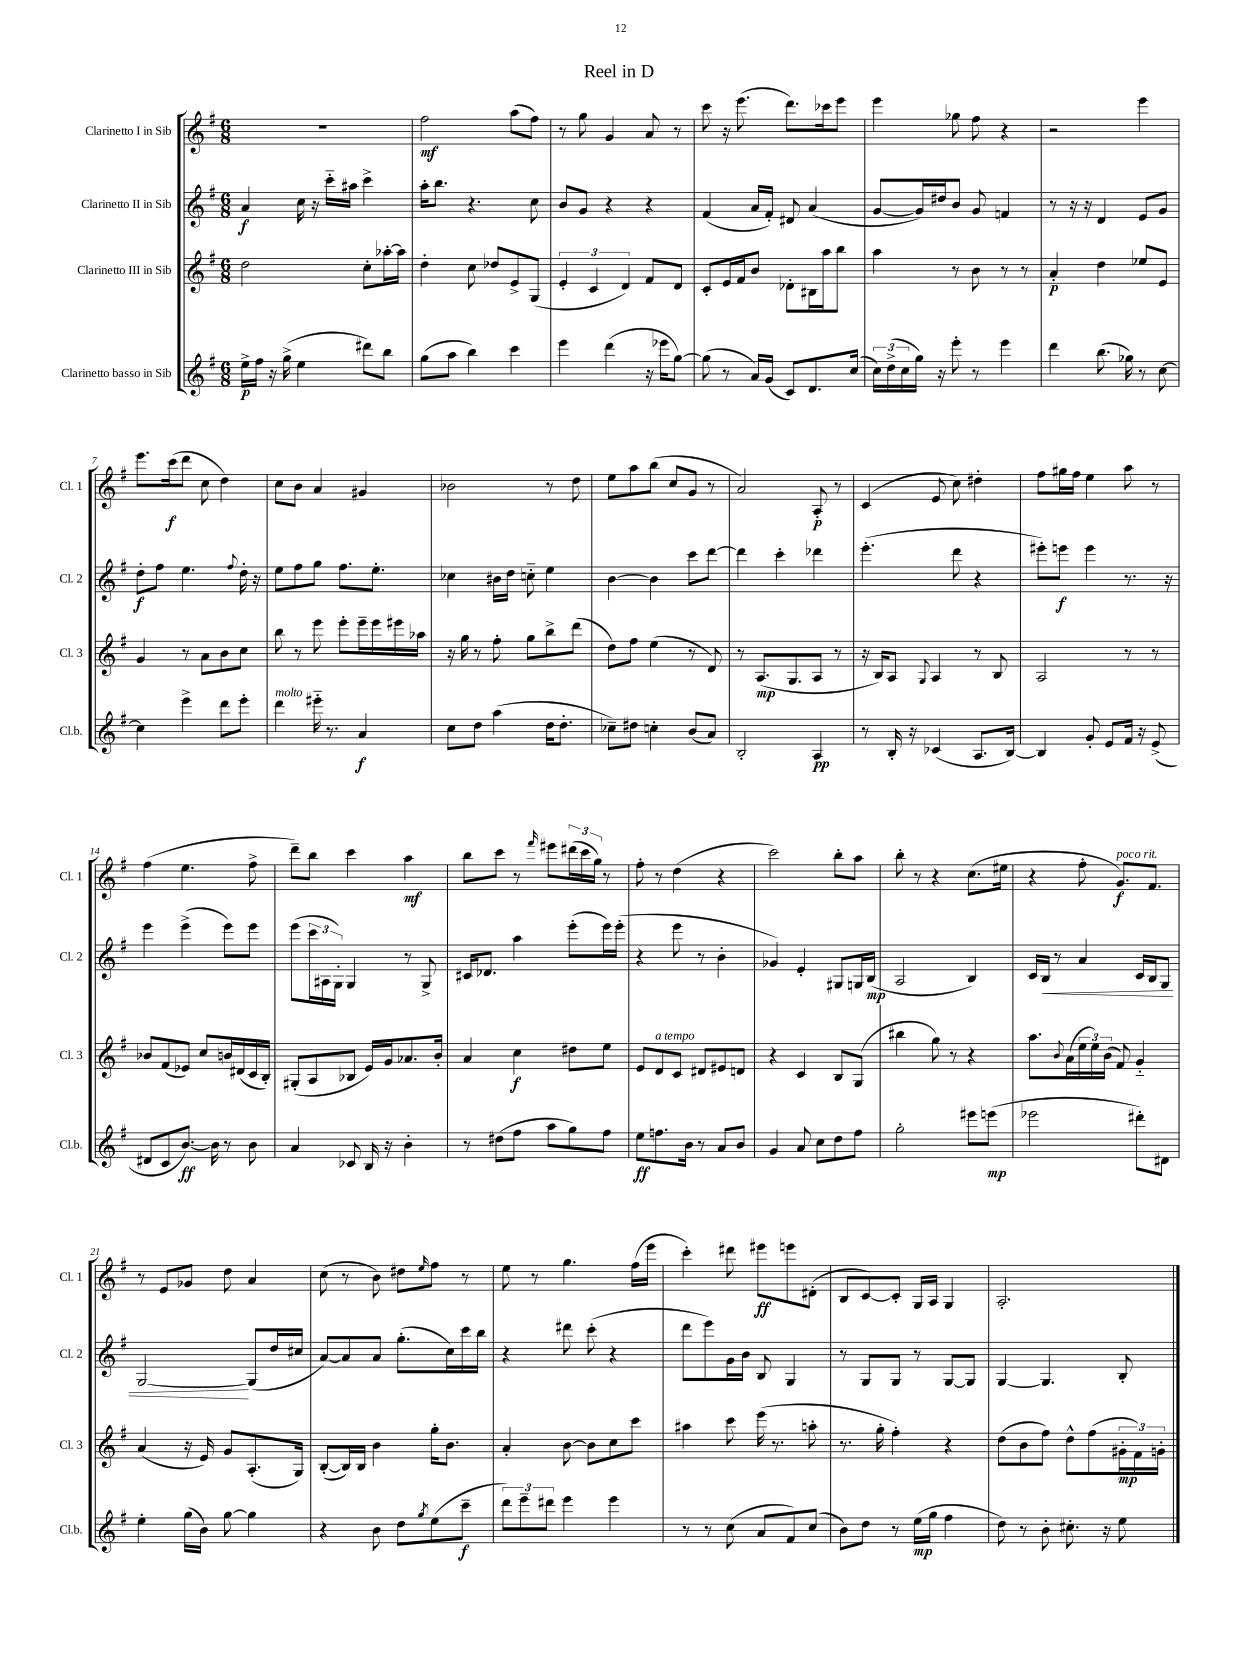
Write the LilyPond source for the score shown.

\header { title = "Reel in D" }
<<
\new StaffGroup <<
\new Staff = "s0" \with { instrumentName = "Clarinetto I in Sib" shortInstrumentName = "Cl. 1" } {
    \clef treble \key g \major \numericTimeSignature \time 6/8
    R2. |
    fis''2\mf a''8( fis''8) |
    r8 g''8 g'4 a'8 r8 |
    c'''8 r16 e'''8.( d'''8.) ces'''16 e'''8 |
    e'''4 ges''8 fis''8 r4 |
    r2 e'''4 |
    e'''8. c'''16\f( d'''8 c''8 d''4) |
    c''8 b'8 a'4 gis'4 |
    bes'2 r8 d''8 |
    e''8 a''8 b''8( c''8 g'8 r8 |
    a'2) a8-.\p r8 |
    c'4( e'8 c''8) dis''4-. |
    fis''8 gis''16 fis''16 e''4 a''8 r8 |
    fis''4( e''4. fis''8-> |
    d'''8--) b''8 c'''4 a''4\mf |
    b''8 c'''8 r8 \grace { fis'''16 } eis'''8 \tuplet 3/2 { dis'''16( c'''16 g''16) } r8 |
    fis''8-. r8 d''4( r4 |
    c'''2) b''8-. a''8 |
    b''8-. r8 r4 c''8.( eis''16 |
    r4 fis''8-. g'8.\f^\markup { \italic "poco rit." }) fis'8. |
    r8 e'8 ges'8 d''8 a'4 |
    c''8( r8 b'8) dis''8 \grace { e''16 } fis''8 r8 |
    e''8 r8 g''4. fis''16( e'''16 |
    c'''4-.) dis'''8 eis'''8\ff e'''8 dis'8-.( |
    b8 c'8~) c'8-. g16 a16 g4 |
    a2.-. \bar "|." |
}
\new Staff = "s1" \with { instrumentName = "Clarinetto II in Sib" shortInstrumentName = "Cl. 2" } {
    \clef treble \key g \major \numericTimeSignature \time 6/8
    a'4\f c''16 r16 c'''16-_ ais''16 c'''4-> |
    a''16-. b''8. r4. c''8 |
    b'8 g'8 r4 r4 |
    fis'4( a'16 fis'16-.) dis'8 a'4( |
    g'8~ g'16) dis''16 b'8 g'8 f'4 |
    r8 r16 r16 d'4 e'8 g'8 |
    d''8-.\f fis''8 e''4. \appoggiatura { fis''8 } d''16-. r16 |
    e''8 fis''8 g''8 fis''8. e''8.-. |
    ces''4 bis'16 d''16 c''8-_ e''4 |
    b'4~ b'4 c'''8 d'''8~ |
    d'''4 c'''4-. des'''4 |
    e'''4.-.( d'''8 r4 |
    eis'''8-.) e'''8\f e'''4 r8. r16 |
    e'''4 e'''4->( e'''8) e'''8 |
    e'''8( \tuplet 3/2 { c'''16 ais16 g16-.) } g4 r8 g8-> |
    cis'16 des'8. a''4 e'''8-.( e'''16) e'''16-.( |
    r4 e'''8 r8 b'4-. |
    ges'4) e'4-. gis8 g16 b16\mp( |
    a2 b4) |
    c'16 b16\< r8 a'4 c'16 b16 g8 |
    g2~\! g8( d''16 cis''16 |
    a'8~) a'8 a'8 g''8.-.( c''16) c'''16 b''16 |
    r4 dis'''8 c'''8-.( r4 |
    d'''8 e'''8) g'16 b'16 b8 g4 |
    r8 g8 g8 r8 g8~ g8 |
    g4~ g4. b8-. \bar "|." |
}
\new Staff = "s2" \with { instrumentName = "Clarinetto III in Sib" shortInstrumentName = "Cl. 3" } {
    \clef treble \key g \major \numericTimeSignature \time 6/8
    d''2 c''8-. aes''16~-. aes''16 |
    d''4-. c''8 des''8 e'8-> g8( |
    \tuplet 3/2 { e'4-. c'4 d'4) } fis'8 d'8 |
    c'8-. e'16 fis'16 b'8 des'8-. bis16 a''16 b''8 |
    a''4 r8 b'8 r8 r8 |
    a'4-.\p d''4 ees''8 e'8 |
    g'4 r8 a'8 b'8 c''8 |
    b''8 r8 e'''8 e'''8-. e'''16-- e'''16 eis'''16 aes''16 |
    r16 g''16 r8 fis''8-. g''8 b''8-> d'''8( |
    d''8) fis''8 e''4( r8 d'8) |
    r8 a8.\mp( g8. a8 r8 |
    r16 b16) a8 \appoggiatura { g8 } a4 r8 b8 |
    a2 r8 r8 |
    bes'8 fis'8( ees'8) c''8 b'16 dis'16( c'16 b16-.) |
    gis8-.( a8 bes8 e'16) g'16 aes'8. b'16-. |
    a'4 c''4\f dis''8 e''8 |
    e'8 d'8^\markup { \italic "a tempo" } c'8 dis'8 eis'8 d'8 |
    r4 c'4 b8 g8( |
    bis''4 g''8) r8 r4 |
    a''8. \appoggiatura { b'8 } a'16( \tuplet 3/2 { e''16 e''16) b'16( } fis'8) g'4-_ |
    a'4( r16 e'16) g'8 a8.-.( g16) |
    b8~-.( b16) b16 b'4 g''16-. b'8. |
    a'4-. b'8~ b'8 c''8 c'''8 |
    ais''4 c'''8 e'''16( r8. a''8-. |
    r8. g''16-. fis''4-.) r4 |
    d''8( b'8 fis''8) d''8-^ fis''8( \tuplet 3/2 { gis'16-.\mp fis'16) g'16-. } \bar "|." |
}
\new Staff = "s3" \with { instrumentName = "Clarinetto basso in Sib" shortInstrumentName = "Cl.b." } {
    \clef treble \key g \major \numericTimeSignature \time 6/8
    e''16->\p fis''16 r16 g''16->( e''4 dis'''8) b''8 |
    g''8( a''8 b''4) c'''4 |
    e'''4 d'''4( r16 ees'''16 g''8~) |
    g''8( r8 a'16) g'16( c'8) d'8. c''16( |
    \tuplet 3/2 { c''16) d''16->( c''16 } g''16) r16 e'''8-. r8 e'''4 |
    d'''4 b''8.( ges''16) r8 c''8~ |
    c''4 e'''4-> d'''8 e'''8-. |
    d'''4^\markup { \italic "molto" } eis'''16-_ r8. a'4\f |
    c''8 d''8 a''4( d''16 d''8.-. |
    ces''8--) dis''8 c''4-. b'8( a'8) |
    b2-. a4\pp |
    r8 b16-. r16 ces'4( a8. b16~) |
    b4 g'8-. e'8 fis'16 r16 e'8->( |
    dis'8 c'8 b'8.~\ff) b'16 r8 b'8 |
    a'4 ces'8 b16 r16 b'4-. |
    r8 dis''8( fis''8 a''8 g''8) fis''8 |
    e''8\ff f''8. b'16 r8 a'8 b'8 |
    g'4 a'8 c''8 d''8 fis''8 |
    g''2-. eis'''8 e'''8\mp( |
    ees'''2 dis'''8-.) dis'8 |
    e''4-. g''16( b'16) g''8~ g''4 |
    r4 b'8 d''8 \acciaccatura { g''8 } e''8( c'''8--\f |
    \tuplet 3/2 { d'''8) e'''8-- dis'''8 } e'''4 e'''4 |
    r8 r8 c''8( a'8 fis'8) c''8( |
    b'8) d''8 r8 e''16\mp( g''16 fis''4 |
    d''8) r8 b'8-. cis''8.-. r16 e''8 \bar "|." |
}
>>
>>
